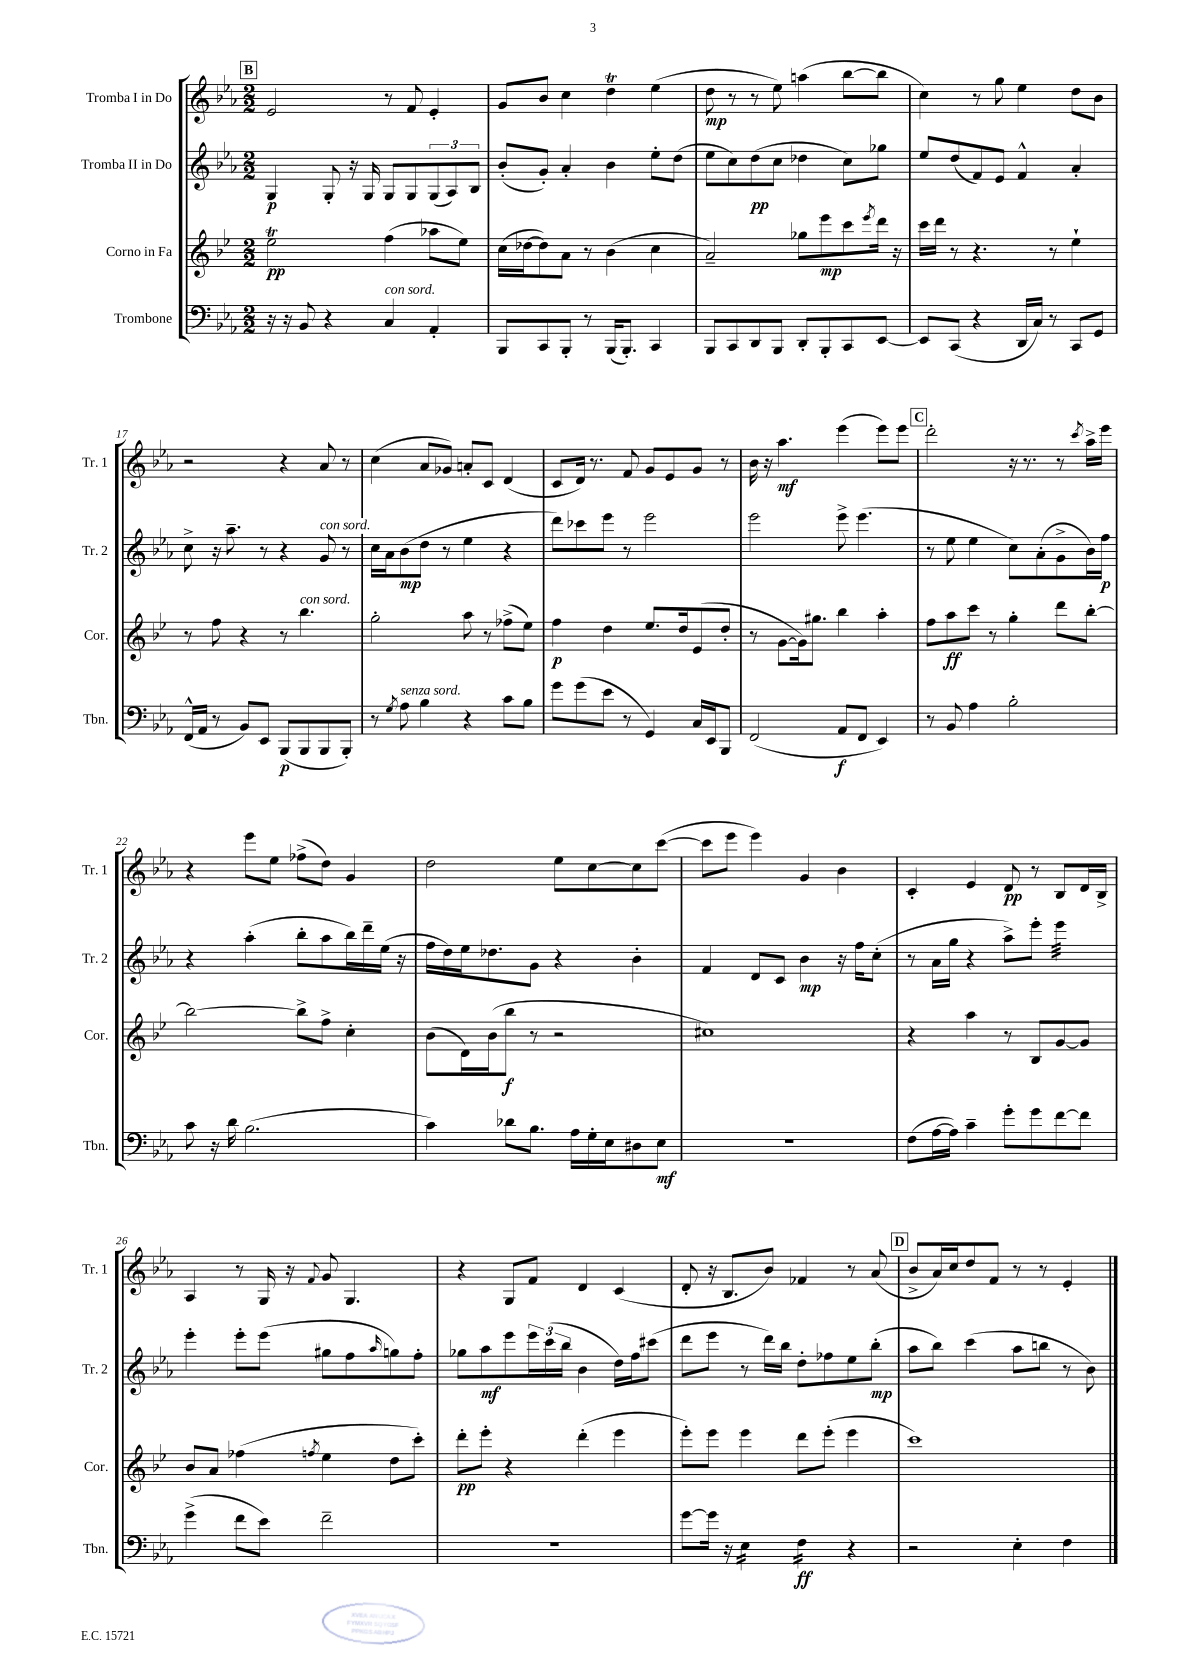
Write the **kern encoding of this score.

**kern	**kern	**kern	**kern
*staff4	*staff3	*staff2	*staff1
*clefF4	*clefG2	*clefG2	*clefG2
*k[b-e-a-]	*k[b-e-]	*k[b-e-a-]	*k[b-e-a-]
*M2/2	*M2/2	*M2/2	*M2/2
16r	2ee-	4G	2e-
16r	.	.	.
8BB-	.	.	.
4r	.	8G'	.
.	.	16r	.
.	.	16G	.
4C	(4ff	8G	8r
.	.	8G	8f
4AA-'	8aa-	(12G	4e-'
.	.	12A-)	.
.	8ee-)	.	.
.	.	12B-	.
=	=	=	=
8BBB-	(16cc	(8b-'	8g
.	[16dd-	.	.
8CC	8dd-])	8g')	8b-
8BBB-'	8a	4a-'	4cc
8r	8r	.	.
(16BBB-	(4b-	4b-	4dd
8.BBB-')	.	.	.
4CC	4cc	8ee-'	(4ee-
.	.	(8dd	.
=	=	=	=
8BBB-	2a~)	8ee-	8dd
8CC	.	8cc)	8r
8DD	.	(8dd	8r
8BBB-	.	8cc	8ee-)
8DD'	8gg-	4dd-	(4aa
8BBB-'	8eee-	.	.
8CC	8ccc	8cc)	[8bb-
.	8qeee-	.	.
[8EE-	16ddd	8gg-	8bb-]
.	16r	.	.
=	=	=	=
8EE-]	16ccc	8ee-	4cc)
.	16ddd	.	.
(8CC	8r	(8dd	.
4r	4.r	8f)	8r
.	.	8e-	8gg
16DD	.	4f^^	4ee-
16C)	.	.	.
8r	8r	.	.
8CC	4ee-`	4a-'	8dd
8GG	.	.	8b-
=	=	=	=
(16FF^^	8r	8cc^	2r
16AA-	.	.	.
8r	8ff	16r	.
.	.	8.aa-~	.
8BB-)	4r	.	.
8EE-	.	8r	.
(8BBB-	8r	4r	4r
8BBB-	4.bb-	.	.
8BBB-	.	8g	8a-
8BBB-')	.	8r	8r
=	=	=	=
8r	2gg'	16cc	(4cc
.	.	16a-	.
8qG	.	.	.
8A-	.	(8b-	.
4B-	.	8dd	8a-
.	.	8r	8g-)
4r	8aa	4ee-	8a'
.	8r	.	8c
8c	(8ff-^	4r	(4d
8B-	8ee-)	.	.
=	=	=	=
8g	4ff	8ddd)	8c
(8g	.	8ccc-	16d)
.	.	.	8.r
8e-	4dd	8eee-	.
8r	.	8r	8f
4GG)	8.ee-	2eee-	8g
.	.	.	8e-
.	16dd	.	.
16C	(8e-	.	8g
16EE-	.	.	.
8BBB-	8dd'	.	8r
=	=	=	=
(2FF	8r	2eee-	16b-
.	.	.	16r
.	[8g	.	4.aa-
.	16g])	.	.
.	8.gg#	.	.
8AA-	4bb-	8eee-^	(4eee-
8FF	.	(4.eee-	.
4EE-)	4aa'	.	8eee-)
.	.	.	8eee-
=	=	=	=
8r	8ff	8r	2ddd'
8BB-	8aa	8ee-	.
4A-	8ccc	4ee-	.
.	8r	.	.
2B-'	4gg'	8cc)	16r
.	.	.	8.r
.	.	(8a-'	.
.	8ddd	8g^	8r
.	.	.	8qccc
.	[8bb-'	16b-)	16aa-^
.	.	16ff	16eee-
=	=	=	=
8c	2bb-_	4r	4r
16r	.	.	.
16d	.	.	.
(2.B-	.	(4aa-'	8eee-
.	.	.	8ee-
.	8bb-^]	8bb-'	(8ff-^
.	8ff^	8aa-	8dd)
.	4cc'	16bb-)	4g
.	.	16ddd~	.
.	.	(16ee-	.
.	.	16r	.
=	=	=	=
4c)	(8b-	16ff	2dd
.	.	16dd)	.
.	16d)	16ee-	.
.	(16b-	8.dd-	.
8d-	8bb-	.	.
8.B-	8r	8g	.
.	2r	4r	8ee-
16A-	.	.	.
16G'	.	.	[8cc
16E-	.	.	.
8D#	.	4b-'	8cc]
8E-	.	.	([8ccc
=	=	=	=
1r	1cc#)	4f	8ccc]
.	.	.	8eee-
.	.	8d	4eee-)
.	.	8c	.
.	.	4b-	4g
.	.	16r	4b-
.	.	16ff	.
.	.	(8cc'	.
=	=	=	=
(8F	4r	8r	4c'
[16A-	.	16a-	.
16A-])	.	16gg	.
4c~	4aa	4r	4e-
8g'	8r	8aa-^)	8d
8g	8B-	8eee-'	8r
[8f	[8g	4eee-	8B-
8f]	8g]	.	16d
.	.	.	16B-^
=	=	=	=
(4g^	8b-	4eee-'	4A-
.	8a	.	.
8f	(4ff-	8eee-'	8r
8e-)	.	(8eee-	16G
.	.	.	16r
.	8qff	.	8qqf
2f~	4ee-	8gg#	8g
.	.	8ff	4.G
.	.	16qqaa-	.
.	8dd	8gg)	.
.	8ccc')	8ff'	.
=	=	=	=
1r	8ddd'	8gg-	4r
.	8eee-'	8aa-	.
.	4r	8eee-	8G
.	.	24eee-	8f
.	.	(24ccc	.
.	.	24bb-	.
.	(4ddd'	4b-	4d
.	4eee-	16dd)	(4c
.	.	16ff	.
.	.	(8ccc#	.
=	=	=	=
[8g	8eee-')	8ddd	8d'
16g]	8eee-	8eee-	16r
16r	.	.	8.B-
4E-	4eee-	8r	.
.	.	16ddd)	8b-)
.	.	16bb-	.
4F	8ddd	8dd'	4f-
.	(8eee-'	8ff-	.
4r	4eee-	8ee-	8r
.	.	(8bb-'	(8a-
=	=	=	=
2r	1ccc)	8aa-	8b-^
.	.	8bb-)	16a-)
.	.	.	16cc
.	.	(4ccc	8dd
.	.	.	8f
4E-'	.	8aa-	8r
.	.	8bb	8r
4F	.	8r	4e-'
.	.	8b-)	.
==	==	==	==
*-	*-	*-	*-
